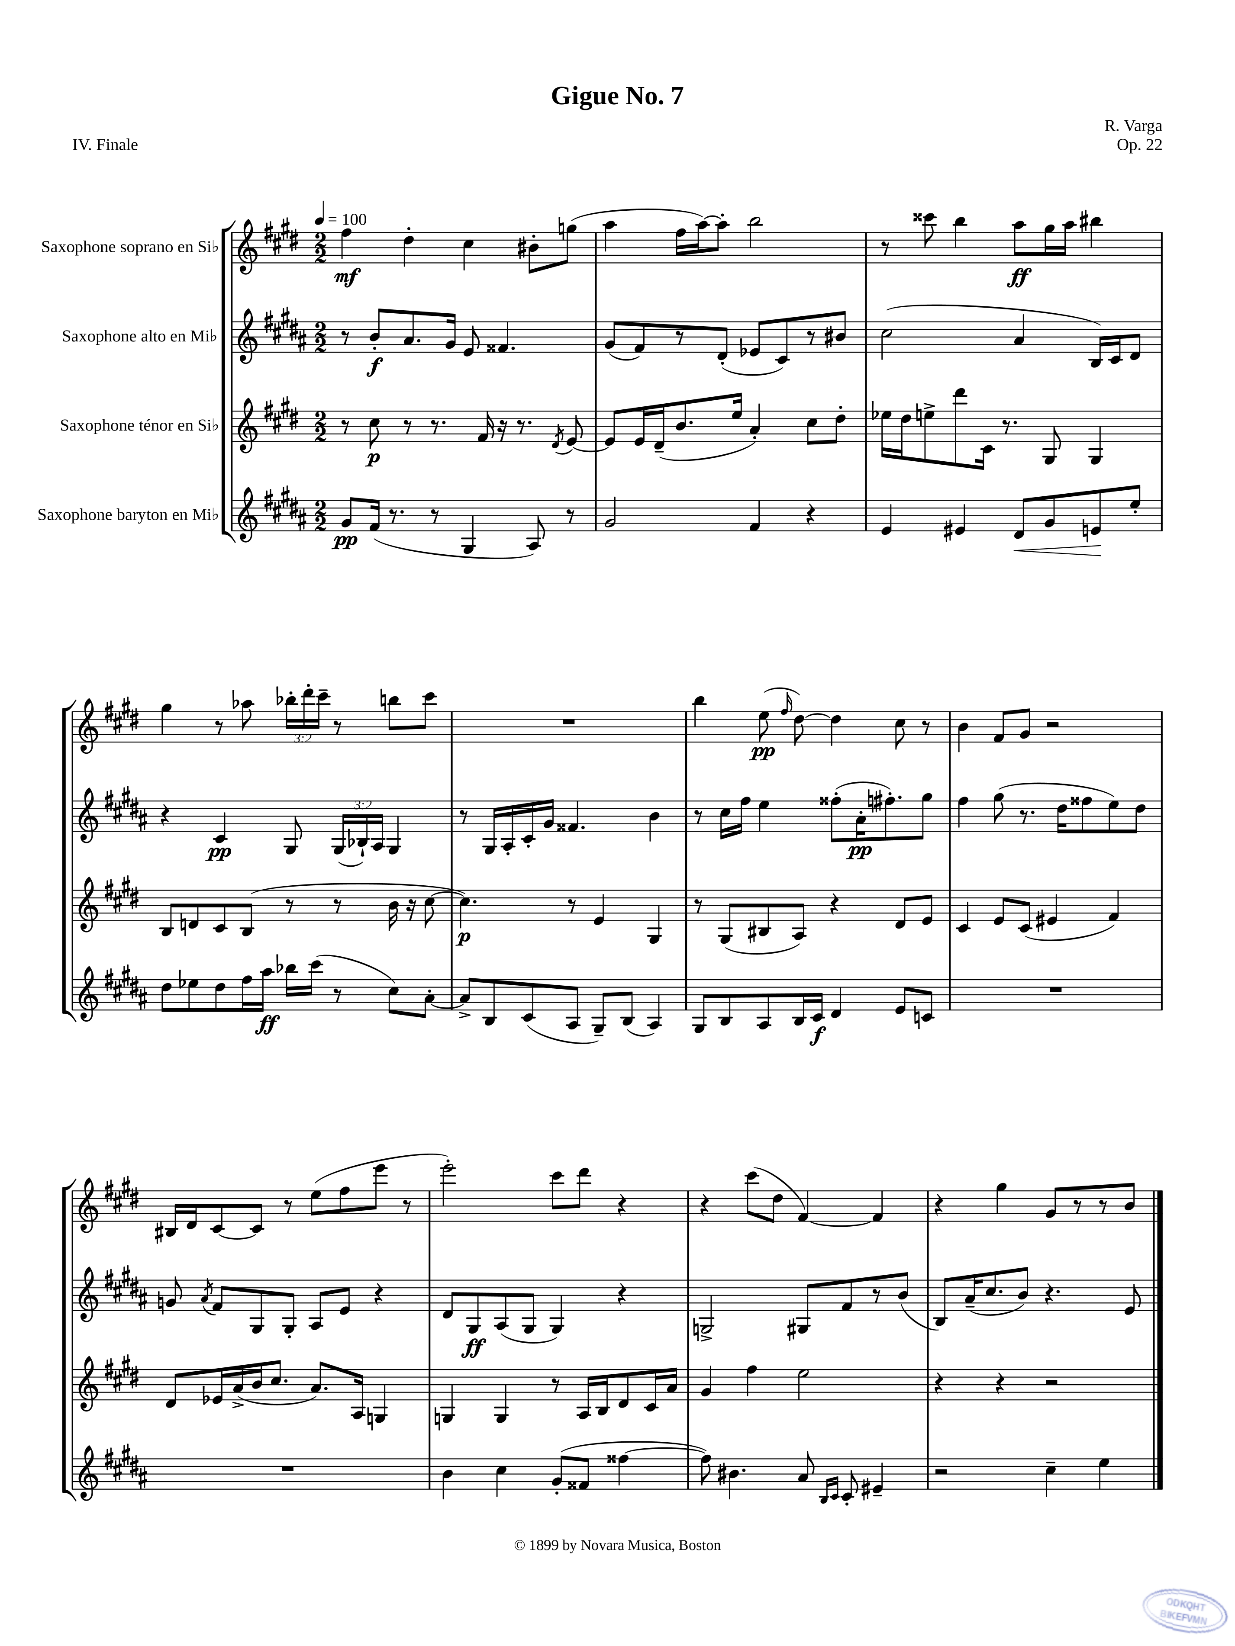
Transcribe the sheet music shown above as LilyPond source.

\header { title = "Gigue No. 7" composer = "R. Varga" opus = "Op. 22" piece = "IV. Finale" }
<<
\new StaffGroup <<
\new Staff = "s0" \with { instrumentName = "Saxophone soprano en Sib" } {
    \clef treble \key e \major \numericTimeSignature \time 2/2 \override Staff.TupletNumber.text = #tuplet-number::calc-fraction-text \tempo 4 = 100
    \autoBeamOff fis''4\mf dis''4-. cis''4 bis'8[-. g''8]( |
    a''4 fis''16[ a''16~) a''8]-. b''2 |
    r8 cisis'''8 b''4 a''8[\ff gis''16 a''16] bis''4 |
    gis''4 r8 aes''8 \tuplet 3/2 { bes''16[-. dis'''16-. cis'''16]-- } r8 b''8[ cis'''8] |
    R1 |
    b''4 e''8\pp( \grace { fis''16 } dis''8~) dis''4 cis''8 r8 |
    b'4 fis'8[ gis'8] r2 |
    bis16[ dis'16 cis'8~ cis'8] r8 e''8[( fis''8 e'''8] r8 |
    e'''2-.) cis'''8[ dis'''8] r4 |
    r4 cis'''8[( dis''8] fis'4~) fis'4 |
    r4 gis''4 gis'8[ r8 r8 b'8] \bar "|." |
}
\new Staff = "s1" \with { instrumentName = "Saxophone alto en Mib" } {
    \clef treble \key b \major \numericTimeSignature \time 2/2 \override Staff.TupletNumber.text = #tuplet-number::calc-fraction-text
    \autoBeamOff r8 b'8[-.\f ais'8. gis'16] e'8 fisis'4. |
    gis'8[( fis'8) r8 dis'8]-.( ees'8[ cis'8) r8 bis'8] |
    cis''2( ais'4 b16[) cis'16 dis'8] |
    r4 cis'4\pp gis8 \tuplet 3/2 { gis16[( bes16-!) ais16] } gis4 |
    r8 gis16[ ais16-. cis'16-. gis'16] fisis'4. b'4 |
    r8 cis''16[ fis''16] e''4 fisis''8[-.( ais'16-.\pp fis''8.-.) gis''8] |
    fis''4 gis''8( r8. dis''16[ fisis''8 e''8) dis''8] |
    g'8 \acciaccatura { ais'8 } fis'8[ gis8 gis8]-. ais8[ e'8] r4 |
    dis'8[ gis8\ff ais8( gis8] gis4) r4 |
    g2-> gis8[ fis'8 r8 b'8]( |
    b8[) ais'16--( cis''8. b'8]) r4. e'8 \bar "|." |
}
\new Staff = "s2" \with { instrumentName = "Saxophone ténor en Sib" } {
    \clef treble \key e \major \numericTimeSignature \time 2/2
    \autoBeamOff r8 cis''8\p r8 r8. fis'16 r16 r8. \acciaccatura { dis'8 } e'8~ |
    e'8[ e'16 dis'16--( b'8. e''16] a'4-.) cis''8[ dis''8]-. |
    ees''16[ dis''16 e''8-> dis'''8 cis'16] r8. gis8 gis4 |
    b8[ d'8 cis'8 b8]( r8 r8 b'16 r16 cis''8~ |
    cis''4.\p) r8 e'4 gis4 |
    r8 gis8[( bis8 a8]) r4 dis'8[ e'8] |
    cis'4 e'8[ cis'8]( eis'4 fis'4) |
    dis'8[ ees'16 a'16->( b'16 cis''8.] a'8.[) a16] g4 |
    g4 g4 r8 a16[ b16 dis'8 cis'16 a'16] |
    gis'4 fis''4 e''2 |
    r4 r4 r2 \bar "|." |
}
\new Staff = "s3" \with { instrumentName = "Saxophone baryton en Mib" } {
    \clef treble \key b \major \numericTimeSignature \time 2/2
    \autoBeamOff gis'8[\pp fis'16]( r8. r8 gis4 ais8) r8 |
    gis'2 fis'4 r4 |
    e'4 eis'4 dis'8[\< gis'8 e'8\! e''8]-. |
    dis''8[ ees''8 dis''8 fis''16 ais''16]\ff bes''16[ cis'''16]( r8 cis''8[) ais'8]~-. |
    ais'8[-> b8 cis'8( ais8] gis8[--) b8]( ais4) |
    gis8[ b8 ais8 b16 cis'16]\f dis'4 e'8[ c'8] |
    R1 |
    R1 |
    b'4 cis''4 gis'8[-.( fisis'8] fisis''4~ |
    fisis''8) bis'4. ais'8 \grace { b16[ cis'16] } cis'8-. eis'4-- |
    r2 cis''4-- e''4 \bar "|." |
}
>>
>>
\layout { \context { \Score \remove "Bar_number_engraver" } }
